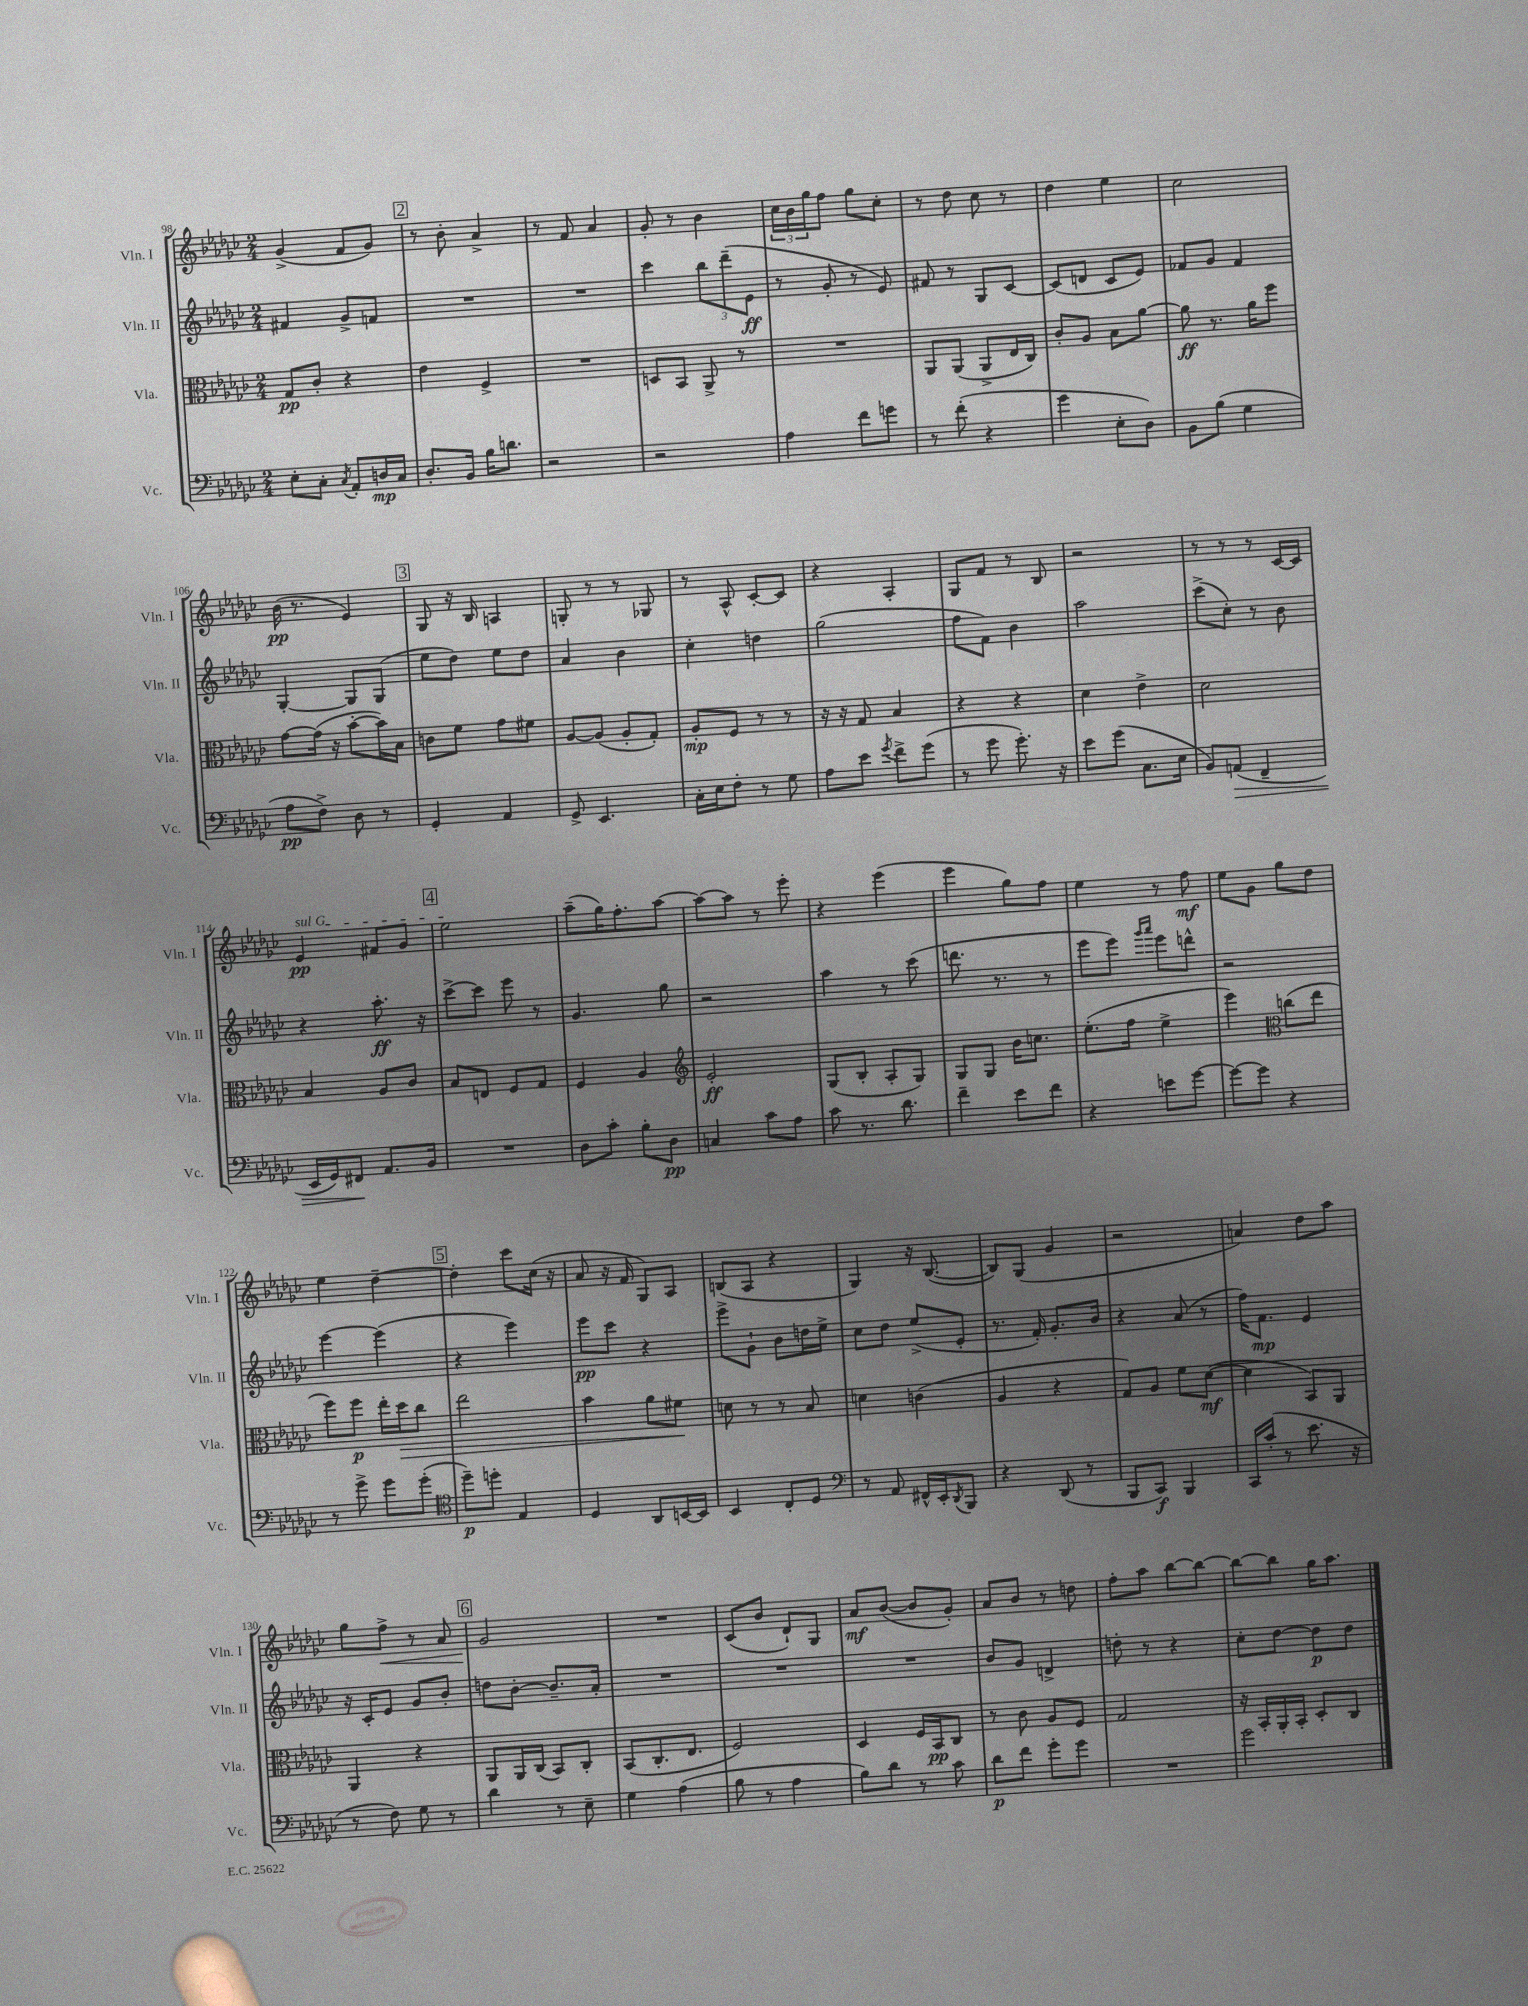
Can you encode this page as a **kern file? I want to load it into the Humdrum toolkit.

**kern	**kern	**kern	**kern
*staff4	*staff3	*staff2	*staff1
*clefF4	*clefC3	*clefG2	*clefG2
*k[b-e-a-d-g-c-]	*k[b-e-a-d-g-c-]	*k[b-e-a-d-g-c-]	*k[b-e-a-d-g-c-]
*M2/4	*M2/4	*M2/4	*M2/4
8E-'	8G-	4f#	(4g-^
8C-'	8c-'	.	.
8qC-	.	.	.
8AA-'	4r	8g-^	8f
16D	.	8f	8g-)
16C-	.	.	.
=	=	=	=
8.D-'	4e-	2r	8r
.	.	.	8b-'
16BB-	.	.	.
16B-	4F^	.	4a-^
8.d	.	.	.
=	=	=	=
2r	2r	2r	8r
.	.	.	8f
.	.	.	4a-
=	=	=	=
2r	8D	4ccc-	8g-'
.	8BB-	.	8r
.	8AA-^	12bb-	4b-
.	.	(12ddd-~	.
.	8r	.	.
.	.	12e-	.
=	=	=	=
4A-	2r	8r	24cc-
.	.	.	24b-
.	.	.	24gg-
.	.	8g-'	8ff
8f	.	8r	8gg-
8g	.	8e-)	8cc-'
=	=	=	=
8r	8AA-	8f#	8r
(8f'	(8AA-	8r	8dd-
4r	8AA-^	8G-	8cc-
.	16E-	[8c-	8r
.	16C-)	.	.
=	=	=	=
4g-	8c-'	(8c-]	4dd-
.	8A-	8d	.
8E-'	8B-	8c-	4ee-
8D-)	[8a-	8e-)	.
=	=	=	=
8BB-	8a-]	8f-	2cc-
(8B-	8.r	8g-	.
4G-	.	4f-	.
.	16a-	.	.
.	8ff	.	.
=	=	=	=
8A-	[8g-	[4G-'	(16b-
.	.	.	8.r
8F^)	(16g-]	.	.
.	16r	.	.
8D-	[8b-'	8G-]	4e-)
8r	16b-])	(8G-	.
.	16B-	.	.
=	=	=	=
4GG-'	8c	8ee-	8G-
.	8f	8dd-)	16r
.	.	.	16B-
4AA-	8g-	8ee-	4A
.	8f#	8dd-	.
=	=	=	=
8GG-^	[8A-	4a-	8G'
4.EE-	(8A-]	.	8r
.	8A-'	4b-	8r
.	8G-')	.	8G-
=	=	=	=
16C-'	8A-'	4cc-'	8r
16E-	.	.	.
8F'	8F	.	8A-^^
8r	8r	4dd	[8c-'
8G-	8r	.	8c-]
=	=	=	=
8A-	16r	(2gg-	4r
.	16r	.	.
8e-	8G-	.	.
8qg-	.	.	.
8f^	4B-	.	4A-'
(8g-	.	.	.
=	=	=	=
8r	4r	8ff	8G-
8g-	.	8f)	8f
8.g-')	4r	4b-	8r
.	.	.	8B-
16r	.	.	.
=	=	=	=
8e-	4d-	2aa-	2r
(8g-	.	.	.
8.C-	4e-^	.	.
16E-	.	.	.
=	=	=	=
8BB-)	2d-	(8ccc-^	8r
(8AA	.	8cc-')	8r
4FF~	.	8r	8r
.	.	8b-	[16c-
.	.	.	16c-]
=	=	=	=
16EE-	4B-	4r	4e-
16GG-)	.	.	.
8FF#	.	.	.
8.AA-	8A-	8.aa-'	8f#
.	8c-	.	8g-
16BB-	.	16r	.
=	=	=	=
2r	8B-	[8ccc-^	2ee-
.	8E	8ccc-]	.
.	8F	8eee-	.
.	8G-	8r	.
=	=	=	=
8D-	4F	4.g-	(8aa-~
8c-'	.	.	16gg-)
.	.	.	8.ff'
8B-'	4A-	.	.
8D-	.	8gg-	[8aa-
=	=	=	=
*	*clefG2	*	*
4C	2e-'	2r	8aa-_
.	.	.	8aa-]
8c-	.	.	8r
8A-	.	.	8eee-'
=	=	=	=
8c-	(8G-	4aa-	4r
8.r	8B-'	.	.
.	8A-'	8r	(4eee-
8.d-	.	.	.
.	8G-)	(8ccc-	.
=	=	=	=
4f~	8G-	8.ddd	4eee-
.	8G-	.	.
.	.	8.r	.
8e-	16b-	.	8gg-)
.	8.cc	.	.
8f	.	8r	8ff
=	=	=	=
4r	(8.ee-'	8eee-	4ee-
.	.	8eee-)	.
.	16ff	.	.
.	.	16qqggg-	.
.	.	16qqaaa-	.
8e	4ee-^	8eee-	8r
[8g-	.	8ddd^^	8ff
=	=	=	=
8g-_	4eee-)	2r	8ee-
8g-]	.	.	8g-
*	*clefC3	*	*
4r	(8cc	.	8gg-
.	8ee-	.	8dd-
=	=	=	=
8r	8ff)	[4eee-	4ee-
8g-^	8ff	.	.
8g-	16ee-'	(4eee-]	[4dd-~
.	16dd-	.	.
(8g-'	8cc-	.	.
=	=	=	=
*clefC4	*	*	*
8dd-~)	2ee-	4r	4dd-']
8dd'	.	.	.
4E-	.	4eee-)	8ccc-
.	.	.	(16cc-
.	.	.	16r
=	=	=	=
4D-	4b-	8eee-	8a-
.	.	8ccc-	16r
.	.	.	16f
8AA-	8a-	4r	8G-)
[16BB	8f#	.	8A-
16BB]	.	.	.
=	=	=	=
4BB-	8d	8eee-^	(8B
.	8r	8g-`	8A-
8C-'	8r	8b-	4r
8D-	8B-	16dd	.
.	.	16ee-^	.
=	=	=	=
*clefF4	*	*	*
8r	4d	8cc-	4G-)
8AA-	.	8dd-	.
16FF#^^	(4c	(8ee-^	16r
16EE-'	.	.	([8.B-
8qDD-	.	.	.
8BBB-	.	8e-'	.
=	=	=	=
4r	4A-	8.r	8B-])
.	.	.	(8G-
.	.	16f')	.
(8DD-	4r	8.g-'	4g-
8r	.	.	.
.	.	16b-	.
=	=	=	=
8BBB-	8G-)	4r	2r
8CC-)	8A-	.	.
4BBB-	8f	(8a-	.
.	([8d-	8r	.
=	=	=	=
16CC-	4d-]	16ff)	4a)
(16c-'	.	8.f	.
8r	.	.	.
8.e-	8BB-)	4e-	8dd-
.	8AA-	.	8aa-
16r	.	.	.
=	=	=	=
8r	4AA-	16r	8gg-
.	.	16c-'	.
8F)	.	8e-	8ff^
8G-	4r	8g-	8r
8r	.	8b-'	8a-
=	=	=	=
4d-	8AA-	8dd	2g-
.	16AA-	[8b-'	.
.	(16C-	.	.
8r	8BB-)	8.b-~]	.
8E-~	8C-'	.	.
.	.	16a-'	.
=	=	=	=
4G-	(8BB-	2r	2r
.	8.C-'	.	.
(4A-	.	.	.
.	8.E-	.	.
=	=	=	=
8B-	2F)	2r	(8c-
8r	.	.	8b-
4A-	.	.	8d-`)
.	.	.	8G-
=	=	=	=
8B-)	4D-	2r	8a-
8d-	.	.	([8b-
8r	16F	.	8b-]
.	16BB-	.	.
8c-	8C-	.	8g-')
=	=	=	=
8d-	8r	8b-	8a-
8f	8c-	8g-	8b-
8g-'	8A-	4d^	8r
8g-	8F	.	8dd
=	=	=	=
2r	2G-	8dd'	8ff'
.	.	8r	8aa-
.	.	4r	[8bb-
.	.	.	8bb-_
=	=	=	=
2g-	16r	8cc-'	8bb-_
.	16BB-'	.	.
.	16AA-'	[8dd-	8bb-]
.	16BB-'	.	.
.	8D-'	8dd-]	16gg-
.	.	.	8.aa-
.	8C-	8dd-	.
==	==	==	==
*-	*-	*-	*-
